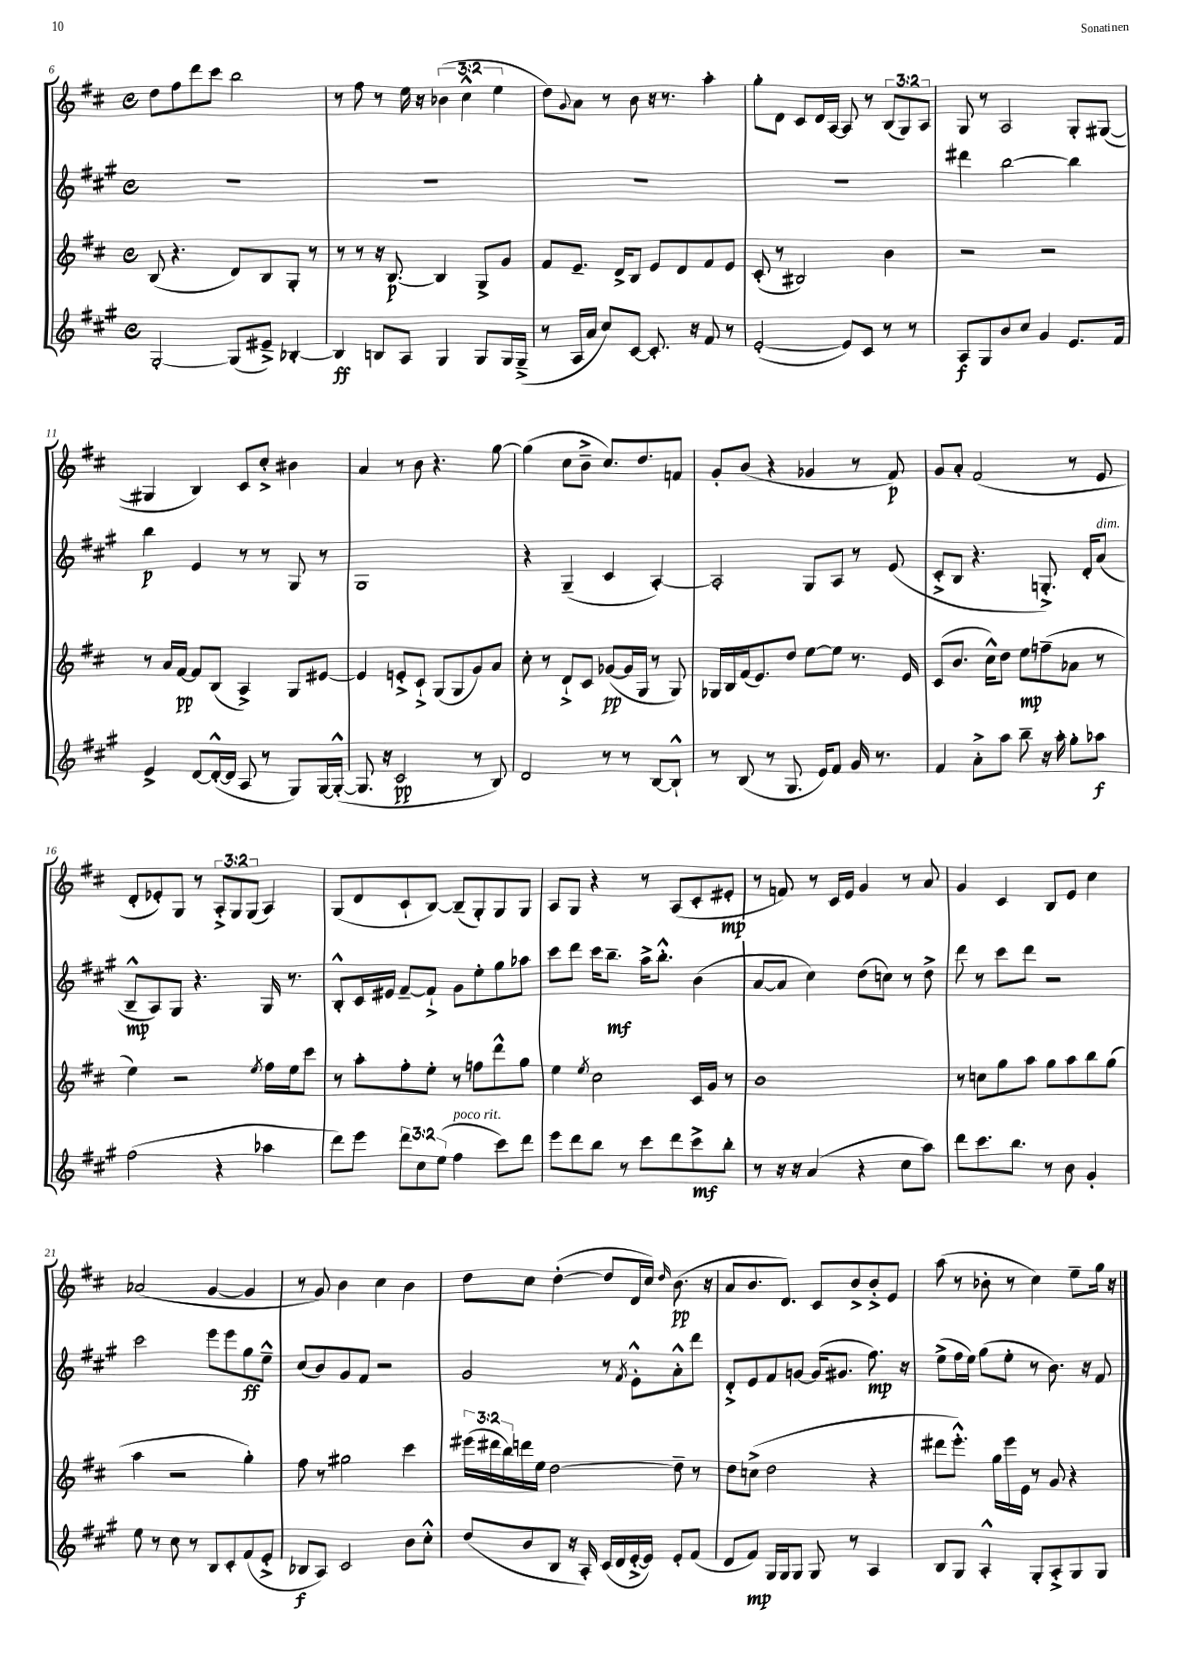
<<
\new StaffGroup <<
\new Staff = "s0" {
    \clef treble \key d \major \defaultTimeSignature \time 4/4 \override Staff.TupletNumber.text = #tuplet-number::calc-fraction-text
    d''8 fis''8 d'''8 cis'''8 b''2 |
    r8 fis''8 r8 e''16 r16 \tuplet 3/2 { bes'4( cis''4-^ e''4 } |
    d''8) \appoggiatura { g'8 } a'8 r8 b'8 r16 r8. a''4-. |
    g''8-. d'8 cis'8 d'16 a16~ a8 r8 \tuplet 3/2 { b8( g8) a8 } |
    g8 r8 a2 g8-. gis8~( |
    gis4 b4) cis'8 cis''8-.-> bis'4 |
    a'4 r8 b'8 r4. g''8~ |
    g''4( cis''8 b'8---> cis''8.) d''8. f'8 |
    g'8-. b'8( r4 ges'4 r8 fis'8\p) |
    g'8 a'8-. fis'2( r8 e'8 |
    d'8-. ees'8-.) g8 r8 \tuplet 3/2 { a8-.-> g8 g8( } a4) |
    g8( d'8 cis'8-! b8~) b8--( g8-.) g8 g8 |
    a8 g8 r4 r8 a8( cis'8-. eis'8-.\mp |
    r8 f'8) r8 cis'16 e'16 g'4 r8 a'8 |
    g'4 cis'4 b8 e'8 cis''4 |
    aes'2( g'4~ g'4 |
    r8 g'8) b'4 cis''4 b'4 |
    d''8 cis''8 d''4~-.( d''8 d'16 cis''16) \grace { d''16 } b'8.\pp( r16 |
    a'8 b'8. d'8.) cis'8 b'8-> b'8-.-> e'8 |
    a''8( r8 bes'8-. r8 cis''4) e''8-- g''16 r16 \bar "|." |
}
\new Staff = "s1" {
    \clef treble \key a \major \defaultTimeSignature \time 4/4
    R1 |
    R1 |
    R1 |
    R1 |
    dis'''4 b''2~ b''4 |
    b''4\p e'4 r8 r8 gis8 r8 |
    gis1 |
    r4 gis4--( cis'4 a4~-.) |
    a2-. gis8 a8 r8 e'8( |
    cis'8-.-> b8 r4. g8.-.->) d'16-. a'8^\markup { \italic "dim." }( |
    b8---^\mp a8) gis8 r4. gis16 r8. |
    b8-.-^ cis'16 eis'16 fis'8~-- fis'8-!-> gis'8 e''8-. gis''8 aes''8 |
    cis'''8 d'''8 cis'''16 b''8.--\mf a''16-> b''8.-.-^ b'4( |
    a'8~ a'8 cis''4) d''8( c''8) r8 d''8-> |
    d'''8 r8 cis'''8 d'''8 r2 |
    cis'''2 e'''8 e'''8 gis''8\ff e''8---^ |
    cis''8( b'8) gis'8 fis'8 r2 |
    gis'2 r8 \acciaccatura { fis'8 } e'8-.-^ a'8-.-^ d'''8 |
    d'8-.-> e'8 fis'8 g'8~ g'16( gis'8. fis''8.\mp) r16 |
    e''8->( fis''16 e''16) gis''8( e''8-. r8 b'8.) r16 fis'8 \bar "|." |
}
\new Staff = "s2" {
    \clef treble \key d \major \defaultTimeSignature \time 4/4 \override Staff.TupletNumber.text = #tuplet-number::calc-fraction-text
    b8( r4. d'8) b8 g8-. r8 |
    r8 r8 r16 b8.~\p b4 g8-> g'8 |
    fis'8 e'8.-- d'16-> b8 e'8 d'8 fis'8 e'8 |
    cis'8-.( r8 bis2) b'4 |
    r2 r2 |
    r8 a'16 fis'16~\pp fis'8 b8( a4->) g8 eis'8~ |
    eis'4 e'8-.-> cis'8-!-> g8( g8 g'8) a'8 |
    cis''8-. r8 d'8-!-> cis'8 ges'8~\pp( ges'16 g16 r8 g8) |
    ges16 b16 fis'16( e'8.) d''8 e''8~ e''8 r8. e'16 |
    cis'8( b'8. cis''16-^) d''8 e''8\mp f''8--( aes'8 r8 |
    e''4) r2 \acciaccatura { e''8 } fis''16 e''16 cis'''8 |
    r8 a''8-. fis''8-. e''8-. r8 f''8 d'''8-^ g''8 |
    e''4 \acciaccatura { e''8 } cis''2 cis'16 g'16 r8 |
    b'1 |
    r8 c''8 g''8 a''8 g''8 a''8 b''8 g''8( |
    a''4 r2 g''4-.) |
    fis''8 r8 gis''2 cis'''4 |
    \tuplet 3/2 { eis'''16( dis'''16 b''16) } d'''16 e''16 d''2~ d''8-- r8 |
    d''8 c''8->( d''2 r4 |
    dis'''8 e'''8.-.-^) g''16 e'''16 e'16 r8 g'8 r4 \bar "|." |
}
\new Staff = "s3" {
    \clef treble \key a \major \defaultTimeSignature \time 4/4 \override Staff.TupletNumber.text = #tuplet-number::calc-fraction-text
    gis2~-. gis8( eis'8--->) bes4~-. |
    bes4\ff b8 a8 gis4 gis8 gis16 gis16--->( |
    r8 a16 a'16 cis''8) cis'8~ cis'8.-. r16 fis'8 r8 |
    e'2~-.( e'8) cis'8 r8 r8 |
    a8\f gis8 b'8 cis''8 gis'4 e'8. fis'16 |
    e'4-> d'8~ d'16~-.-^( d'16 a8 r8 gis8) gis16~ gis16~-.-^( |
    gis8. r16 cis'2\pp r8 b8) |
    d'2 r8 r8 b8~ b8-!-^ |
    r8 b8( r8 gis8. e'16) fis'8 gis'16 r8. |
    fis'4 a'8-.-> a''8 b''8-- r16 a''16-. gis''8-. aes''8\f |
    fis''2( r4 aes''4 |
    d'''8) e'''8 \tuplet 3/2 { d'''8 cis''8 e''8( } fis''4^\markup { \italic "poco rit." } cis'''8) d'''8 |
    e'''8 d'''8 b''8 r8 cis'''8 d'''8 cis'''8->\mf b''8-. |
    r8 r16 r16 a'4( r4 cis''8 a''8) |
    d'''8 cis'''8. b''8. r8 b'8 gis'4-. |
    e''8 r8 cis''8 r8 b8 cis'8-. fis'8( e'8-.-> |
    bes8\f a8) cis'2 b'8 cis''8-.-^ |
    d''8( b'8 b8 r16 a16-.) cis'16( d'16 e'16~-.-> e'16) e'8-. fis'8( |
    d'8 fis'8\mp) gis16 gis16 gis8 gis8 r8 a4 |
    b8 gis8 a4-.-^ gis8-. a8-.-> gis8 gis8 \bar "|." |
}
>>
>>
\layout { \context { \Score currentBarNumber = #6 } }
